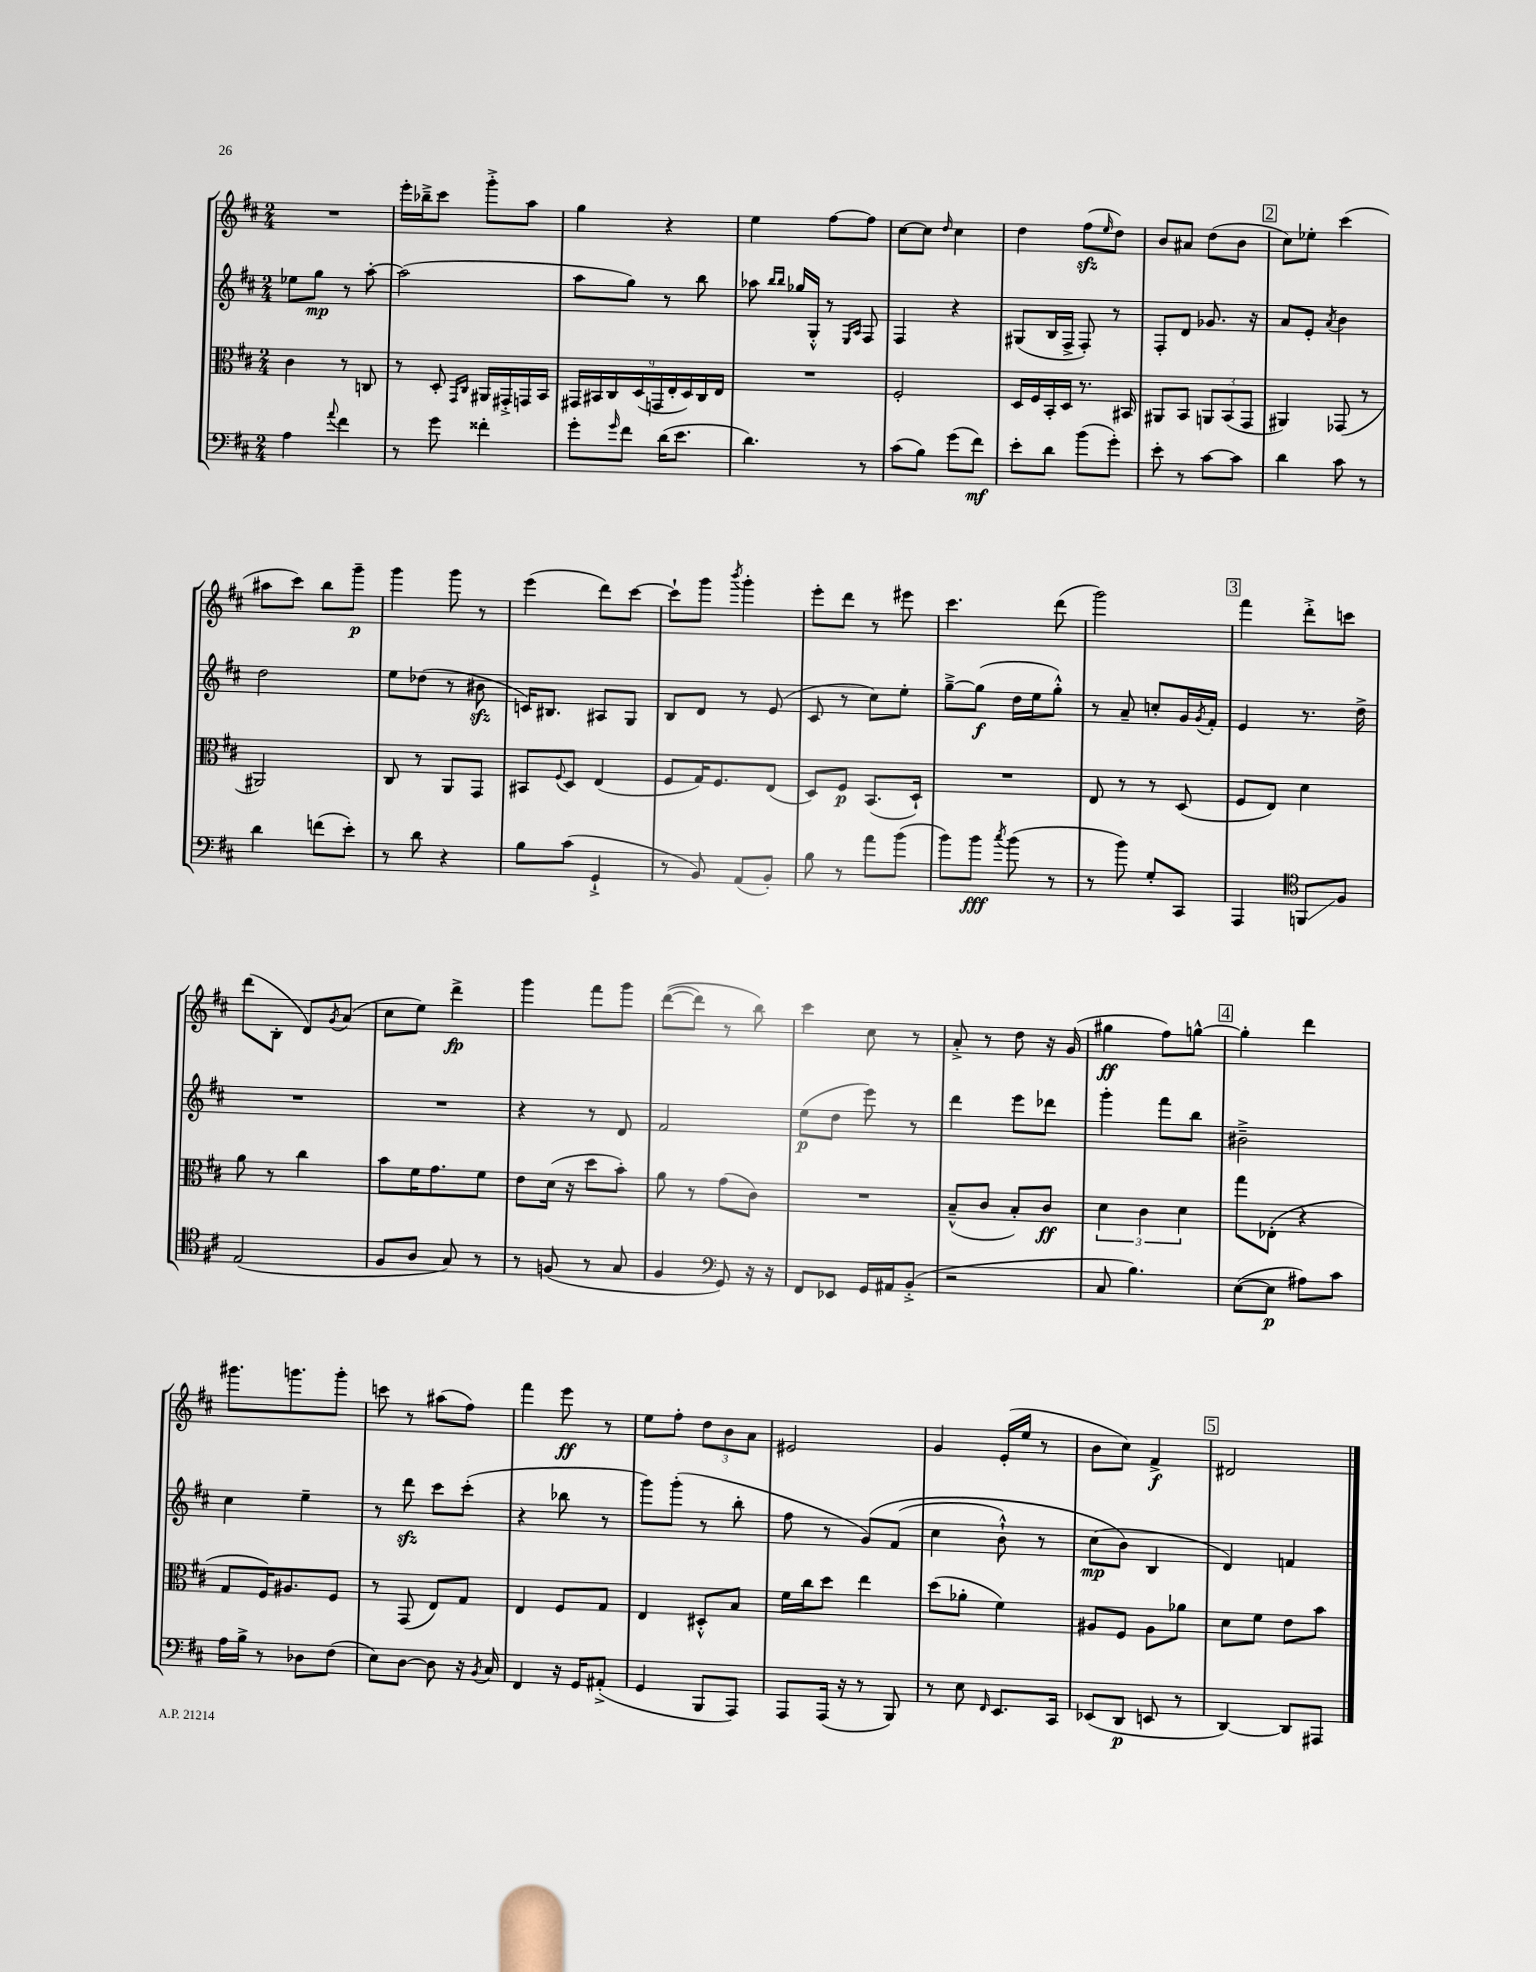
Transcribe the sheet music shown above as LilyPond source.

<<
\new StaffGroup <<
\new Staff = "s0" {
    \clef treble \key d \major \numericTimeSignature \time 2/4
    R2 |
    e'''16-. bes''16---> cis'''8 g'''8-.-> a''8 |
    g''4 r4 |
    e''4 fis''8~ fis''8 |
    cis''8~ cis''8 \grace { d''16 } cis''4 |
    d''4 fis''8\sfz( \grace { e''16 } d''8) |
    b'8 ais'8 d''8( b'8 |
    \mark \markup { \box "2" } cis''8) ees''8-. cis'''4( |
    ais''8 cis'''8) b''8 g'''8--\p |
    g'''4 g'''8 r8 |
    e'''4( d'''8) cis'''8~ |
    cis'''8-! g'''8 \acciaccatura { b'''8 } g'''4-. |
    e'''8-. d'''8 r8 eis'''8 |
    cis'''4. d'''8( |
    g'''2) |
    \mark \markup { \box "3" } fis'''4 d'''8-.-> c'''8 |
    d'''8( b8-. d'8) \acciaccatura { g'8 } a'8( |
    cis''8 e''8) d'''4->\fp |
    g'''4 fis'''8 g'''8 |
    d'''8~(\( d'''8) r8 b''8\) |
    cis'''4 cis''8 r8 |
    a'8-.-> r8 d''8 r16 g'16( |
    gis''4\ff fis''8) g''8~-^ |
    \mark \markup { \box "4" } g''4-. d'''4 |
    gis'''8. g'''8. g'''8-. |
    c'''8 r8 ais''8( fis''8) |
    fis'''4 e'''8\ff r8 |
    e''8 fis''8-. \tuplet 3/2 { d''8 b'8 a'8 } |
    eis'2 |
    g'4 e'16-.( e''16 r8 |
    b'8 cis''8) fis'4->\f |
    \mark \markup { \box "5" } dis'2 \bar "|." |
}
\new Staff = "s1" {
    \clef treble \key d \major \numericTimeSignature \time 2/4
    ees''8 g''8\mp r8 a''8~-. |
    a''2( |
    a''8 g''8) r8 b''8 |
    aes''8 \grace { b''16 b''16 } ges''16 g16-.-^ r8 \grace { e16 a16 } fis8 |
    fis4 r4 |
    gis8( b16 fis16-> fis8-.) r8 |
    fis8-. d'8 ges'8. r16 |
    \mark \markup { \box "2" } a'8 e'8-. \acciaccatura { a'8 } b'4 |
    d''2 |
    e''8 des''8( r8 bis'8\sfz |
    c'16) bis8. ais8 g8 |
    b8 d'8 r8 e'8( |
    cis'8 r8 cis''8) e''8-. |
    g''8~---> g''8\f( d''16 e''16 g''8-.-^) |
    r8 a'8-- c''8-. g'16 \acciaccatura { g'8 } fis'16-. |
    \mark \markup { \box "3" } e'4 r8. d''16-> |
    R2 |
    R2 |
    r4 r8 d'8 |
    fis'2 |
    e''8\p( d''8 e'''8) r8 |
    d'''4 e'''8 des'''8 |
    g'''4-. fis'''8 b''8 |
    \mark \markup { \box "4" } bis'2---> |
    cis''4 e''4-- |
    r8 d'''8\sfz cis'''8 cis'''8-.( |
    r4 bes''8 r8 |
    g'''8) g'''8-.( r8 b''8-. |
    fis''8 r8 g'8)\( fis'8( |
    cis''4 b'8-!-^) r8 |
    cis''8\mp( b'8\) b4 |
    \mark \markup { \box "5" } d'4) f'4 \bar "|." |
}
\new Staff = "s2" {
    \clef alto \key d \major \numericTimeSignature \time 2/4
    cis'4 r8 c8 |
    r8 d8-. \grace { g,16 cis16 } ais,16 gis,16-.-> g,16 b,16 |
    \tuplet 9/8 { gis,16 bis,16 cis16 d16( g,16 e16-. d16) cis16 e16 } |
    R2 |
    fis2-. |
    d16 fis16 b,16-. d16 r8. bis,16 |
    ais,8 b,8 \tuplet 3/2 { a,8 b,8( g,8 } |
    \mark \markup { \box "2" } ais,4) ges,8( r8 |
    ais,2) |
    cis8 r8 a,8 g,8 |
    bis,8 \appoggiatura { fis8 } d8 e4( |
    fis8 g16) fis8. e8( |
    d8) fis8\p b,8.( d16-!) |
    R2 |
    e8 r8 r8 d8( |
    \mark \markup { \box "3" } fis8 e8) d'4 |
    a'8 r8 cis''4 |
    b'8 fis'16 g'8. fis'8 |
    e'8 d'16( r16 d''8 b'8-.) |
    a'8 r8 g'8( cis'8) |
    R2 |
    b8---^( cis'8 b8-.) cis'8\ff |
    \tuplet 3/2 { d'4 cis'4 d'4 } |
    \mark \markup { \box "4" } g''8 ees8-.( r4 |
    g8 fis16) ais8. fis8 |
    r8 g,8( e8) g8 |
    e4 fis8 g8 |
    e4 dis8-.-^ b8 |
    fis'16 cis''16 d''8 e''4 |
    d''8( aes'8-. fis'4) |
    ais8 fis8 ais8 aes'8 |
    \mark \markup { \box "5" } d'8 fis'8 e'8 b'8 \bar "|." |
}
\new Staff = "s3" {
    \clef bass \key d \major \numericTimeSignature \time 2/4
    a4 \appoggiatura { a'8 } fis'4 |
    r8 g'8 fisis'4-. |
    g'8-. \grace { g'16 } fis'8 d'16( e'8. |
    d'4.) r8 |
    cis'8( b8) g'8( fis'8\mf) |
    e'8-. d'8 b'8( g'8-.) |
    e'8-. r8 cis'8~ cis'8 |
    \mark \markup { \box "2" } d'4 cis'8 r8 |
    d'4 f'8( e'8-.) |
    r8 d'8 r4 |
    b8 cis'8( g,4-!-> |
    r8 b,8) a,8( b,8-.) |
    b8 r8 a'8 b'8( |
    b'8) b'8\fff \acciaccatura { cis''8 } b'8( r8 |
    r8 b'8) g8-. cis,8 |
    \mark \markup { \box "3" } a,,4 \clef tenor f,8\glissando fis8 |
    e2( |
    fis8 a8 g8) r8 |
    r8 f8( r8 g8 |
    fis4 \clef bass g,8) r16 r16 |
    fis,8 ees,8 g,16 ais,16 b,8-.->( |
    r2 |
    cis8 b4.) |
    \mark \markup { \box "4" } e8~( e8\p ais8) cis'8 |
    a16 b16-> r8 des8 fis8( |
    e8) d8~ d8 r16 \acciaccatura { b,8 } cis16 |
    fis,4 r16 g,16 ais,8-.->( |
    g,4 b,,8 a,,8) |
    a,,8 a,,16( r16 r8 b,,8) |
    r8 e8 \grace { fis,16 } e,8. cis,16 |
    ees,8( d,8\p e,8 r8 |
    \mark \markup { \box "5" } d,4~) d,8 ais,,8 \bar "|." |
}
>>
>>
\layout { \context { \Score \remove "Bar_number_engraver" } }
